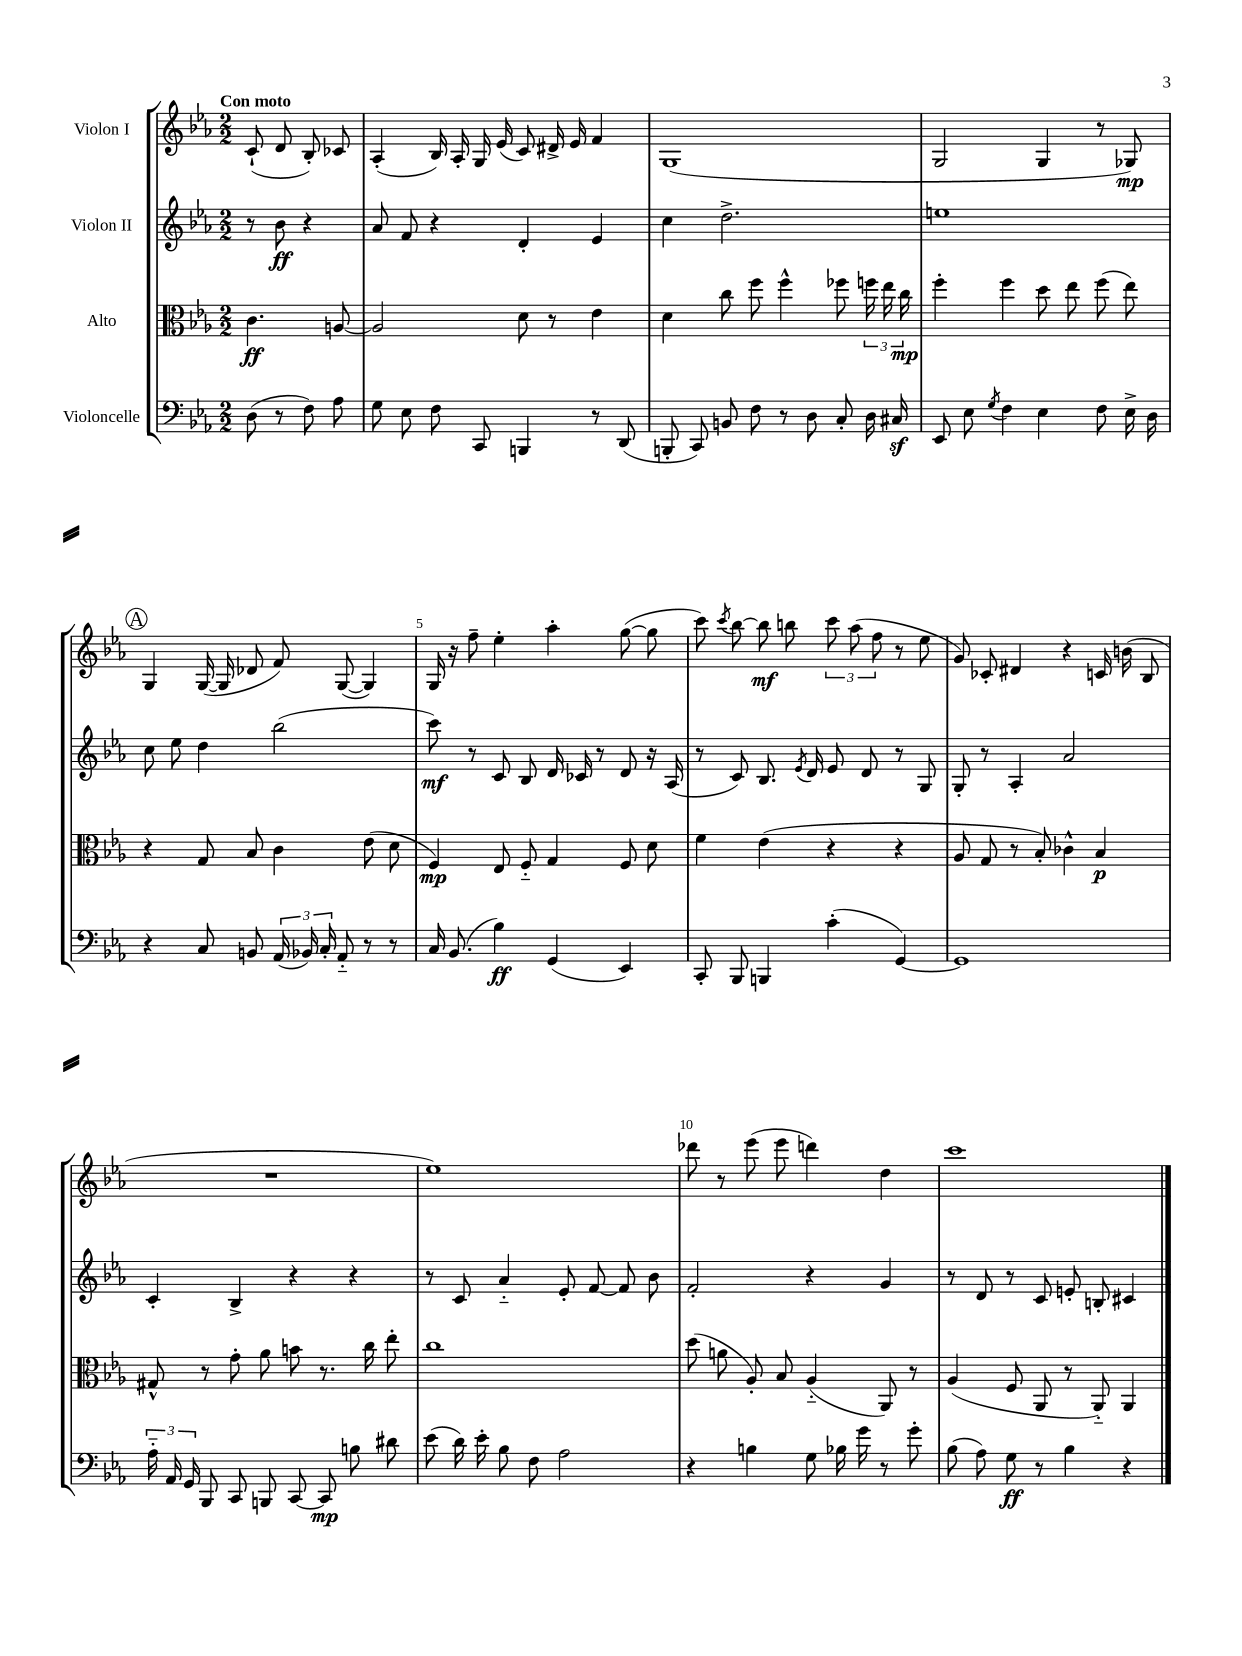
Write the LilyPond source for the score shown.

<<
\new StaffGroup <<
\new Staff = "s0" \with { instrumentName = "Violon I" } {
    \clef treble \key ees \major \numericTimeSignature \time 2/2 \partial 2 \tempo "Con moto"
    \autoBeamOff c'8-!( d'8 bes8-.) ces'8 |
    aes4-.( bes16) aes16-. g16 ees'16( c'8) dis'16-> ees'16 f'4 |
    g1( |
    g2 g4 r8 ges8\mp) |
    \mark \markup { \circle "A" } g4 g16~( g16 des'8 f'8) g8~( g4) |
    g16 r16 f''8-- ees''4-. aes''4-. g''8~( g''8 |
    c'''8) \acciaccatura { c'''8 } bes''8~ bes''8\mf b''8 \tuplet 3/2 { c'''8 aes''8( f''8 } r8 ees''8 |
    g'8) ces'8-. dis'4 r4 c'16 b'16( bes8 |
    R1 |
    ees''1) |
    des'''8 r8 ees'''8( ees'''8 d'''4) d''4 |
    c'''1 \bar "|." |
}
\new Staff = "s1" \with { instrumentName = "Violon II" } {
    \clef treble \key ees \major \numericTimeSignature \time 2/2 \partial 2
    \autoBeamOff r8 bes'8\ff r4 |
    aes'8 f'8 r4 d'4-. ees'4 |
    c''4 d''2.-> |
    e''1 |
    \mark \markup { \circle "A" } c''8 ees''8 d''4 bes''2( |
    c'''8\mf) r8 c'8 bes8 d'16 ces'16 r8 d'8 r16 aes16( |
    r8 c'8) bes8. \acciaccatura { ees'8 } d'16 ees'8 d'8 r8 g8 |
    g8-. r8 aes4-. aes'2 |
    c'4-. bes4-> r4 r4 |
    r8 c'8 aes'4-_ ees'8-. f'8~ f'8 bes'8 |
    f'2-. r4 g'4 |
    r8 d'8 r8 c'8 e'8-. b8-. cis'4 \bar "|." |
}
\new Staff = "s2" \with { instrumentName = "Alto" } {
    \clef alto \key ees \major \numericTimeSignature \time 2/2 \partial 2
    \autoBeamOff c'4.\ff a8~ |
    a2 d'8 r8 ees'4 |
    d'4 c''8 f''8 f''4-^ fes''8 \tuplet 3/2 { f''16 ees''16 c''16\mp } |
    f''4-. f''4 d''8 ees''8 f''8( ees''8) |
    \mark \markup { \circle "A" } r4 g8 bes8 c'4 ees'8( d'8 |
    f4\mp) ees8 f8-_ g4 f8 d'8 |
    f'4 ees'4( r4 r4 |
    aes8 g8 r8 bes8-.) ces'4-^ bes4\p |
    gis8-^ r8 g'8-. aes'8 b'8 r8. c''16 ees''8-. |
    c''1 |
    d''8( a'8 aes8-.) bes8 aes4-_( aes,8) r8 |
    aes4( f8 aes,8 r8 aes,8-_) aes,4 \bar "|." |
}
\new Staff = "s3" \with { instrumentName = "Violoncelle" } {
    \clef bass \key ees \major \numericTimeSignature \time 2/2 \partial 2
    \autoBeamOff d8( r8 f8) aes8 |
    g8 ees8 f8 c,8 b,,4 r8 d,8( |
    b,,8-. c,8) b,8 f8 r8 d8 c8-. d16 cis16\sf |
    ees,8 ees8 \acciaccatura { g8 } f4 ees4 f8 ees16-> d16 |
    \mark \markup { \circle "A" } r4 c8 b,8 \tuplet 3/2 { aes,16( bes,16) c16-. } aes,8-_ r8 r8 |
    c16 bes,8.( bes4\ff) g,4( ees,4) |
    c,8-. bes,,8 b,,4 c'4-.( g,4~) |
    g,1 |
    \tuplet 3/2 { aes16-_ aes,16 g,16 } bes,,8 c,8 b,,8 c,8~ c,8\mp b8 dis'8 |
    ees'8( d'16) ees'16-. bes8 f8 aes2 |
    r4 b4 g8 bes16 g'16 r8 g'8-. |
    bes8( aes8) g8\ff r8 bes4 r4 \bar "|." |
}
>>
>>
\layout { \context { \Score \override BarNumber.break-visibility = ##(#f #t #t) barNumberVisibility = #(every-nth-bar-number-visible 5) } }
